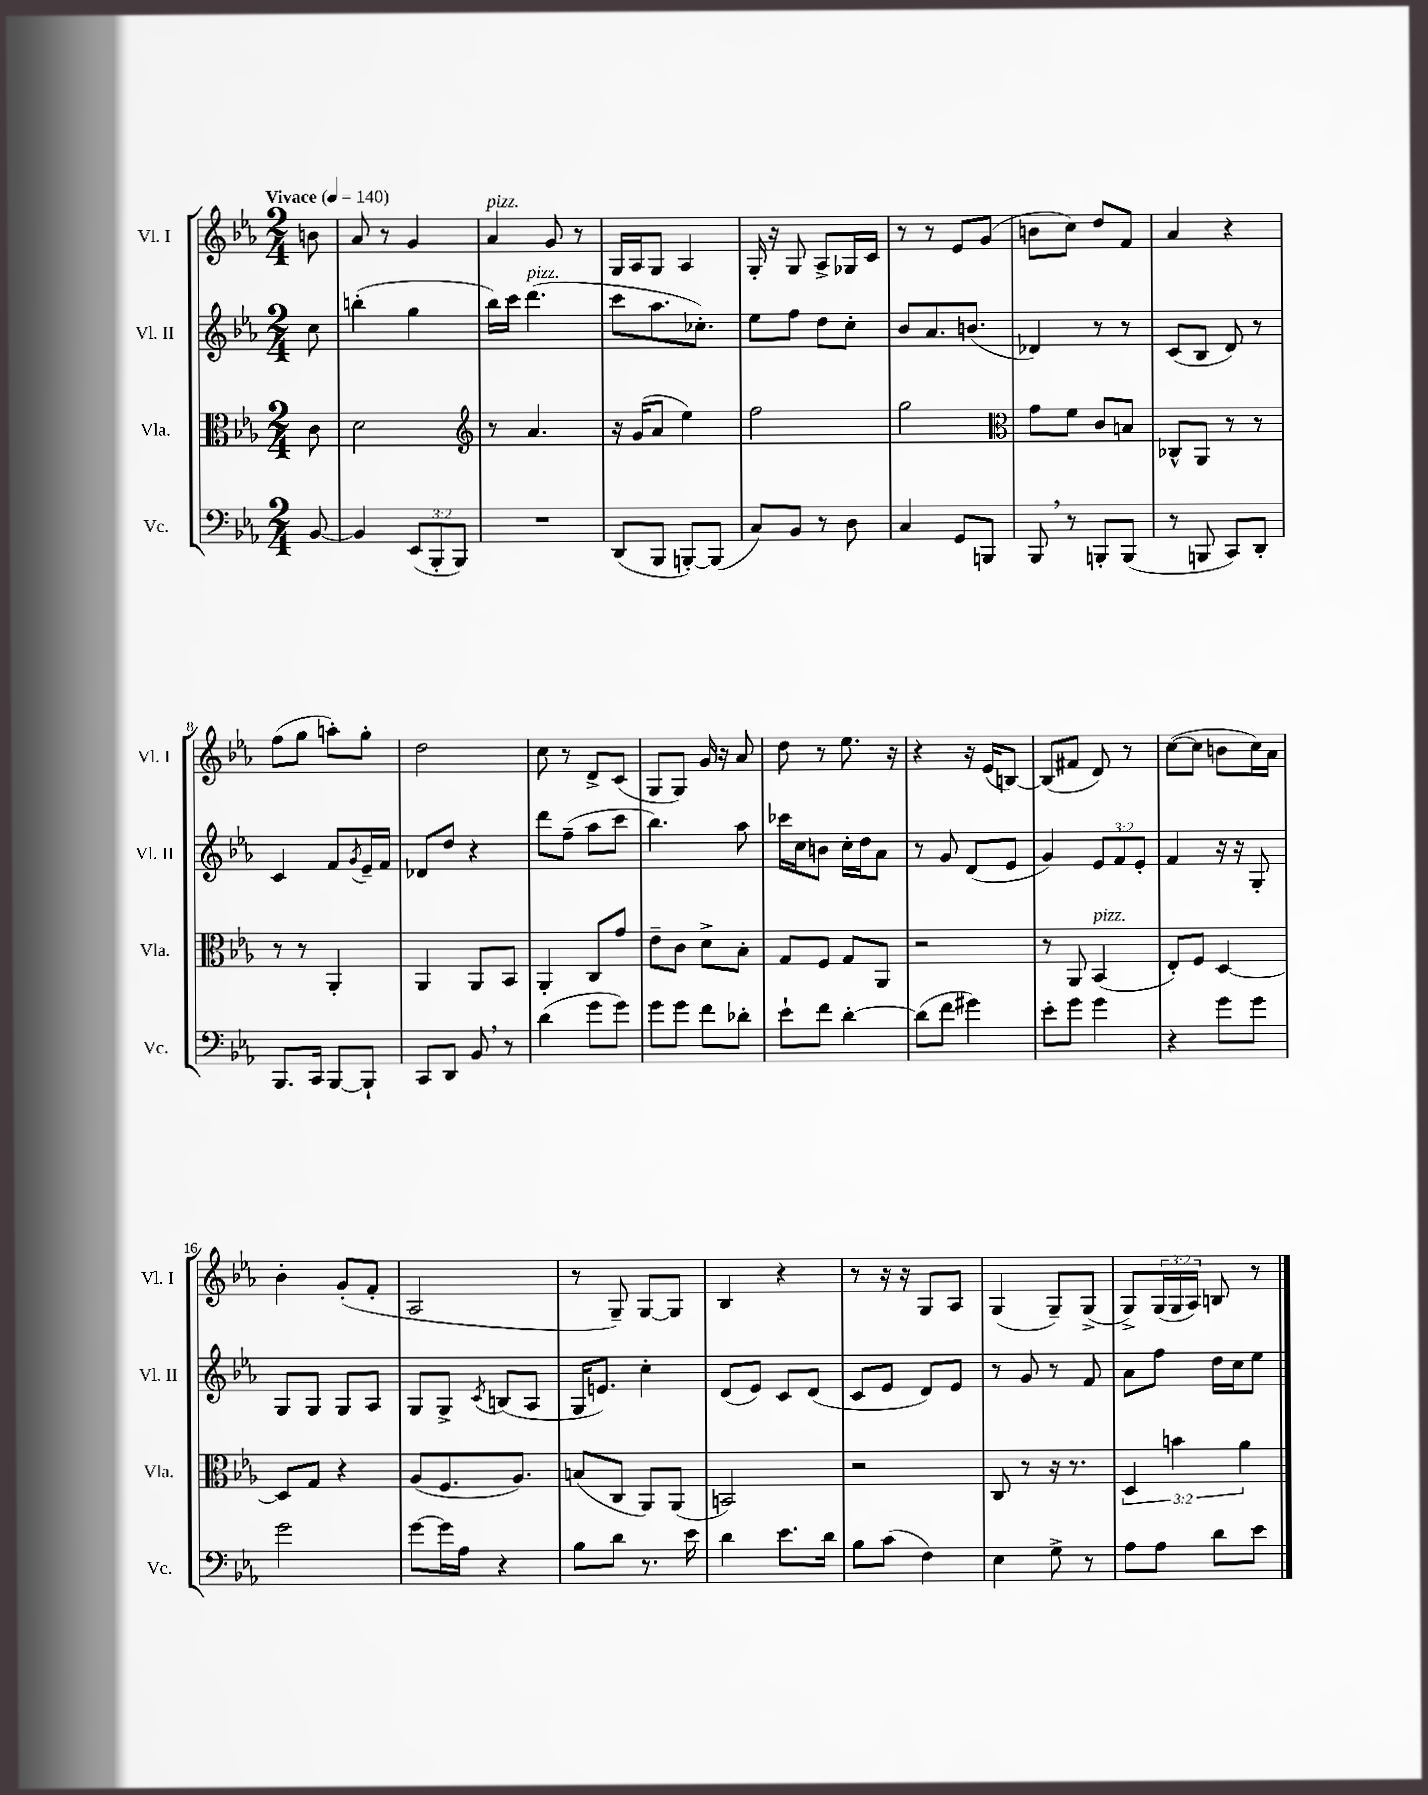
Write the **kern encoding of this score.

**kern	**kern	**kern	**kern
*staff4	*staff3	*staff2	*staff1
*clefF4	*clefC3	*clefG2	*clefG2
*k[b-e-a-]	*k[b-e-a-]	*k[b-e-a-]	*k[b-e-a-]
*M2/4	*M2/4	*M2/4	*M2/4
*MM140	*MM140	*MM140	*MM140
[8BB-/	8c\	8cc\	8b\
=	=	=	=
4BB-/]	2d\	(4bb'\	8a-/
.	.	.	8r
(12EE-/L	.	4gg\	4g/
12BBB-'/	.	.	.
12BBB-/J)	.	.	.
=	=	=	=
*	*clefG2	*	*
2r	8r	16bb-\LL)	4a-/
.	.	16ccc\JJ	.
.	4.a-/	(4.ddd\	.
.	.	.	8g/
.	.	.	8r
=	=	=	=
(8DD/L	16r	8ccc\L	16G/LL
.	(16g/LK	.	16A-/J
8BBB-/J	8a-/J	8.aa-\	8G/J
[8BBB'/L)	4ee-\)	.	4A-/
.	.	8.cc-'\J)	.
(8BBB/]J	.	.	.
=	=	=	=
8C/L)	2ff\	8ee-\L	16G'/
.	.	.	16r
8BB-/J	.	8ff\J	8G/
8r	.	8dd\L	8A-^/L
8D\	.	8cc'\J	16G-/L
.	.	.	16c/JJ
=	=	=	=
4C/	2gg\	8b-/L	8r
.	.	8.a-/	8r
8GG/L	.	.	8e-/L
.	.	(8.b/J	.
8BBB/J	.	.	(8g/J
=	=	=	=
*	*clefC3	*	*
8BBB-/	8g\L	4d-/)	8b\L
8r	8f\J	.	8cc\J)
8BBB'/L	8c/L	8r	8dd/L
(8BBB/J	8B/J	8r	8f/J
=	=	=	=
8r	8C-^^/L	(8c/L	4a-/
8BBB/	8AA-/J	8B-/J	.
8CC/L)	8r	8d/)	4r
8DD'/J	8r	8r	.
=	=	=	=
8.BBB-/L	8r	4c/	(8ff\L
.	8r	.	8gg\J
16CC/Jk	.	.	.
[8BBB-/L	4AA-'/	8f/L	8aa'\L)
.	.	8qg/	.
8BBB-`/]J	.	16e-~/L	8gg'\J
.	.	16f/JJ	.
=	=	=	=
8CC/L	4AA-/	8d-/L	2dd\
8DD/J	.	8dd/J	.
8BB-/	8AA-/L	4r	.
8r	8BB-/J	.	.
=	=	=	=
(4d\	4AA-'/	8ddd\L	8cc\
.	.	(8ff~\J	8r
8g\L	8C/L	8aa-\L	8d^/L
8g\J)	8g/J	8ccc\J	(8c/J
=	=	=	=
8g\L	8e-~\L	4.bb-\)	8G/L
8g\J	8c\J	.	8G/J)
8f\L	8d^\L	.	16g/
.	.	.	16r
8d-'\J	8B-'\J	8aa-\	8a-/
=	=	=	=
8e-`\L	8G/L	16ccc-\LL	8dd\
.	.	16cc\J	.
8f\J	8F/J	8b\J	8r
[4d'\	8G/L	16cc'\LL	8.ee-\
.	.	16dd\J	.
.	8AA-/J	8a-\J	.
.	.	.	16r
=	=	=	=
(8d\]L	2r	8r	4r
8f\J	.	8g/	.
4g#\)	.	(8d/L	16r
.	.	.	(16e-/LK
.	.	8e-/J	[8B/J)
=	=	=	=
8e-'\L	8r	4g/)	(8B/]L
8g\J	8AA-/	.	8f#/J
4g\	(4BB-/	12e-/L	8d/)
.	.	12f/	.
.	.	.	8r
.	.	12e-'/J	.
=	=	=	=
4r	8E-'/L)	4f/	([8cc\L
.	8F/J	.	8cc\]J
8g\L	[4D/	16r	8b\L
.	.	16r	.
8g\J	.	8G'/	16cc\L)
.	.	.	16a-\JJ
=	=	=	=
2g\	8D/]L	8G/L	4b-'\
.	8G/J	8G/J	.
.	4r	8G/L	(8g'/L
.	.	8A-/J	8f'/J
=	=	=	=
[8g\L	(8A-/L	8G/L	2A-/
16g\]L	8.F/	8G^/J	.
16A-\JJ	.	.	.
.	.	8qc/	.
4r	.	(8B/L	.
.	8.A-/J)	.	.
.	.	8A-/J	.
=	=	=	=
8B-\L	(8B/L	16G/LK	8r
.	.	8.e/J)	.
8d\J	8C/J	.	8G~/)
8.r	8AA-/L)	4cc'\	[8G/L
.	(8AA-/J	.	8G/]J
16e-\	.	.	.
=	=	=	=
4d\	2BB/)	(8d/L	4B-/
.	.	8e-/J)	.
8.e-\L	.	8c/L	4r
.	.	(8d/J	.
16d\Jk	.	.	.
=	=	=	=
8B-\L	2r	8c/L	8r
(8c\J	.	8e-/J	16r
.	.	.	16r
4F\)	.	8d/L)	8G/L
.	.	8e-/J	8A-/J
=	=	=	=
4E-\	8C/	8r	(4G/
.	8r	8g/	.
8G^\	16r	8r	8G~/L)
.	8.r	.	.
8r	.	8f/	(8G^/J
=	=	=	=
8A-\L	6D/	8a-\L	8G^/L)
8A-\J	.	8ff\J	(24G/L
.	6b\	.	24G/
.	.	.	24A-/JJ)
8d\L	.	16dd\LL	8B/
.	.	16cc\J	.
.	6a-\	.	.
8e-\J	.	8ee-\J	8r
==	==	==	==
*-	*-	*-	*-
